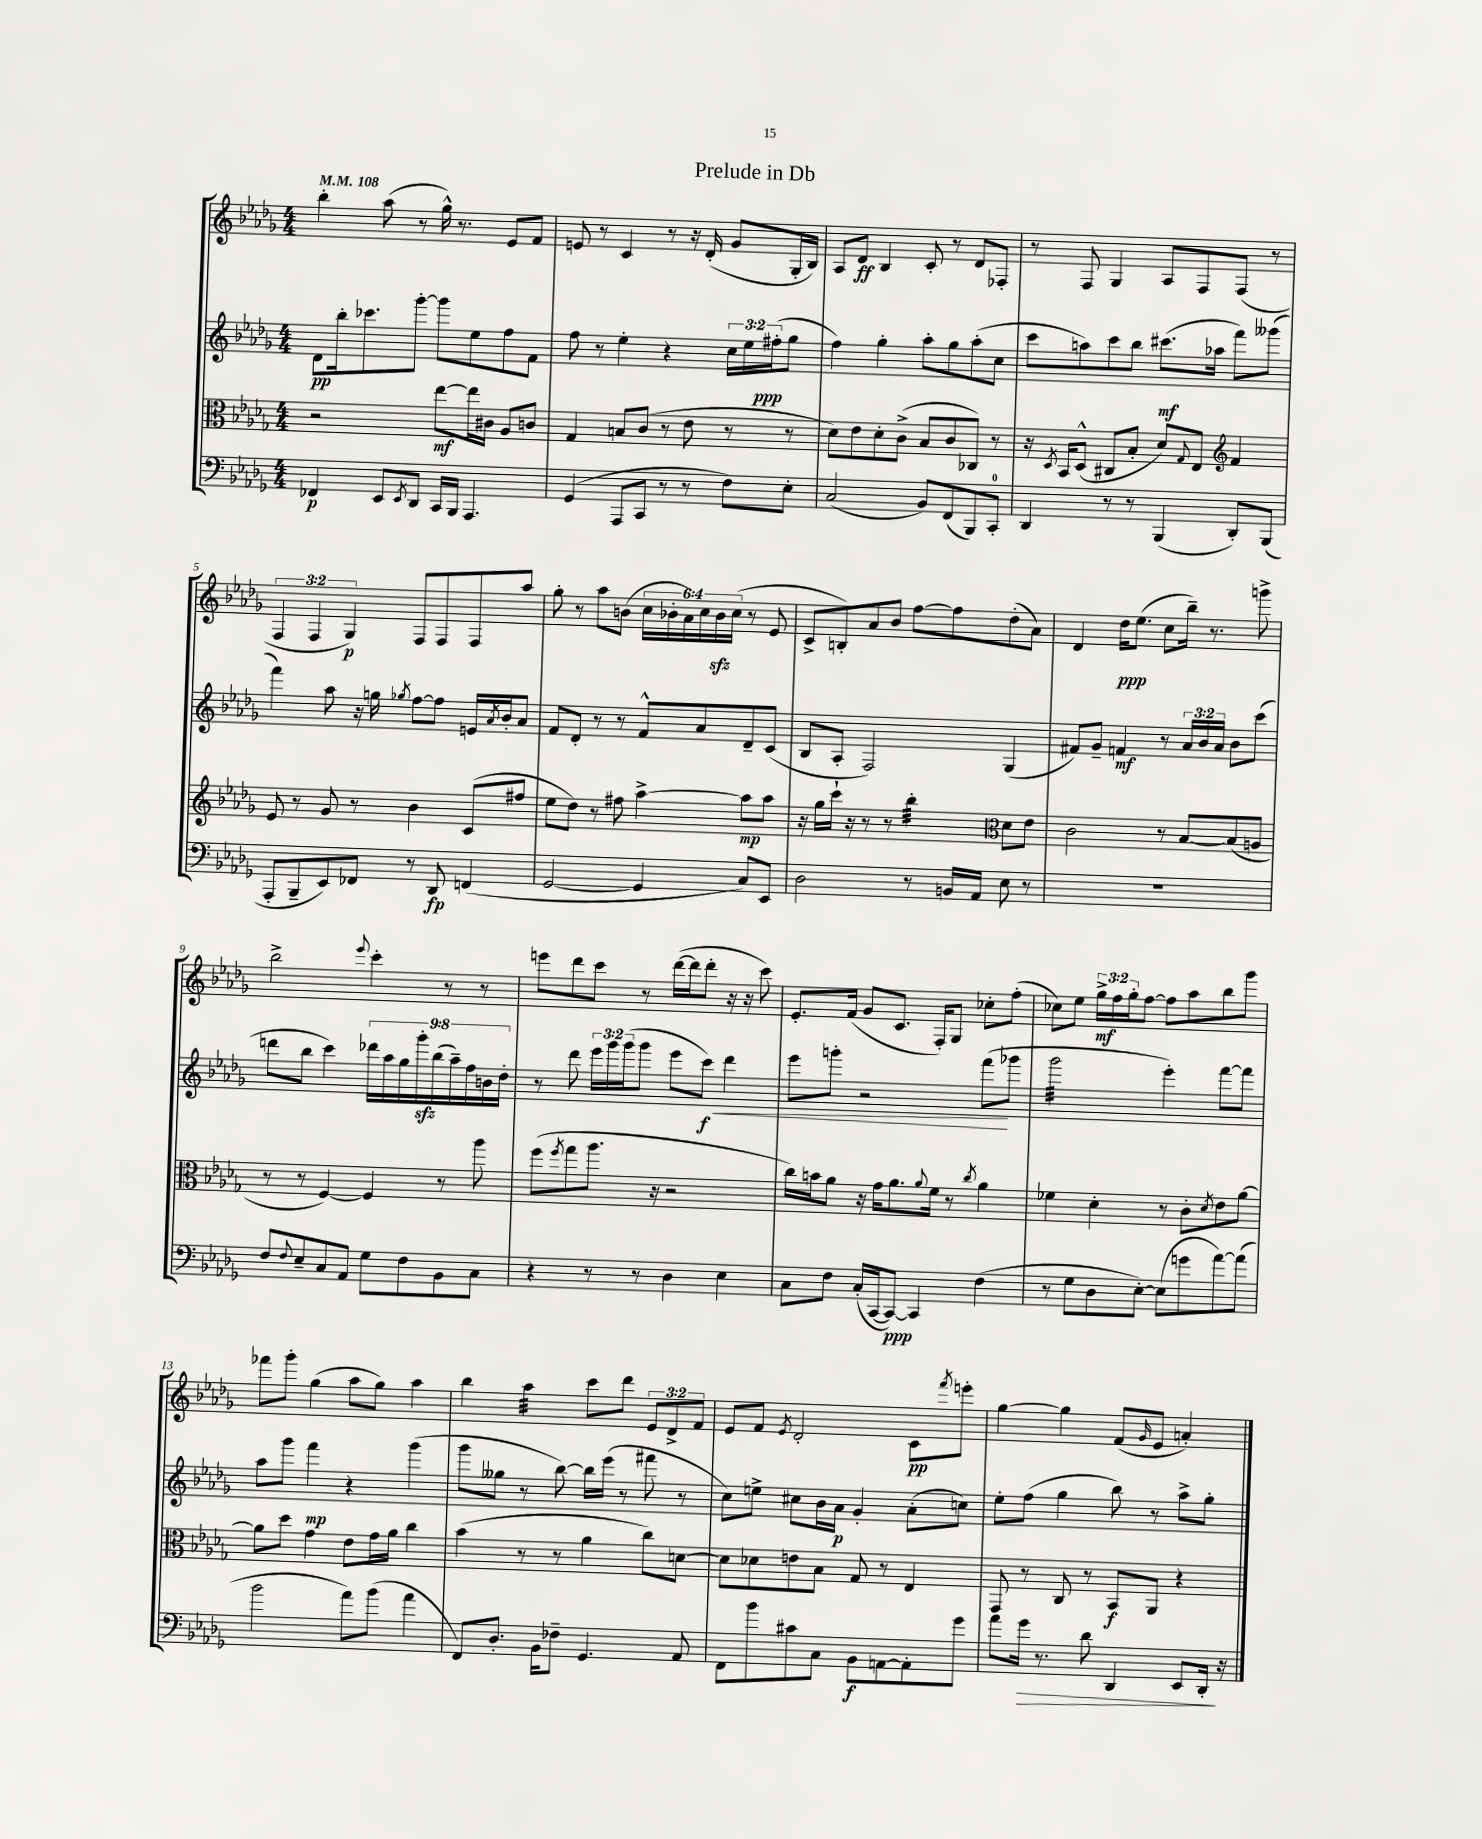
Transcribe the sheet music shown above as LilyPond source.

\header { title = "Prelude in Db" }
<<
\new StaffGroup <<
\new Staff = "s0" {
    \clef treble \key des \major \numericTimeSignature \time 4/4 \override Staff.TupletNumber.text = #tuplet-number::calc-fraction-text \tempo 4 = 108
    bes''4-. aes''8( r8 ges''16-^) r8. ees'8 f'8 |
    e'8 r8 c'4 r8 r16 des'16-.( ges'8 ges16-. bes16) |
    aes8 des'8\ff bes4 c'8-. r8 des'8 fes8-. |
    r8 f8 ges4 aes8 f8 f8( r8 |
    \tuplet 3/2 { f4 f4 ges4\p) } f8 f8 f8 aes''8 |
    ges''8-. r8 aes''8 b'8( \tuplet 6/4 { c''16 bes'16-. aes'16) c''16 bes'16\sfz c''16( } r8 ees'8 |
    c'8-> b8-.) aes'8 bes'8 f''8~ f''8 des''8-.( aes'8) |
    des'4 des''16\ppp ees''8.( c''8 bes''16--) r8. g'''8-> |
    bes''2-> \appoggiatura { ees'''8 } c'''4-. r8 r8 |
    e'''8 des'''8 c'''8 r8 des'''16~( des'''16 des'''8-. r16 r16 c'''8) |
    ees'8.-. f'16( ges'8 c'8. f16-.) ges8 ces''8-. f''8-.( |
    ces''8) ees''8 \tuplet 3/2 { ges''16->\mf f''16 ges''16-. } f''8~ f''8 aes''8 bes''8 ges'''8 |
    fes'''8 ges'''8-. ges''4( aes''8 ges''8) aes''4 |
    bes''4 aes''4:32 c'''8 des'''8 \tuplet 3/2 { ees'8 des'8-> f'8 } |
    ees'8 f'8 \acciaccatura { ees'8 } des'2-. c'8\pp \acciaccatura { f'''8 } e'''8-. |
    ges''4~ ges''4 f'8( \grace { ges'16 } ees'8 a'4-.) \bar "|." |
}
\new Staff = "s1" {
    \clef treble \key des \major \numericTimeSignature \time 4/4 \override Staff.TupletNumber.text = #tuplet-number::calc-fraction-text
    des'8\pp bes''16-. ces'''8. ges'''8~-. ges'''8 ees''8 f''8 f'8 |
    f''8 r8 ees''4-. r4 \tuplet 3/2 { c''16 ees''16 fis''16-.\ppp( } ges''8 |
    f''4) ges''4-. aes''8-. ges''8 aes''8-.( c''8 |
    c'''8 a''8) c'''8 bes''8 cis'''8.\mf( aes''16 f'''8) geses'''8( |
    f'''4) aes''8 r16 g''16 \acciaccatura { ges''8 } f''8~ f''8 e'16 \acciaccatura { aes'8 } bes'16-. aes'8 |
    f'8 des'8-. r8 r8 f'8-^ aes'8 des'8-- c'8( |
    bes8 aes8-. f2) ges4( |
    fis'8) ges'8-- f'4\mf r8 \tuplet 3/2 { aes'16 bes'16 aes'16 } bes'8 c'''8( |
    d'''8 bes''8 c'''4) \tuplet 9/8 { des'''16 aes''16 ges''16 ges'''16-.\sfz bes''16( aes''16--) f''16 b'16 des''16-. } |
    r8 des'''8 \tuplet 3/2 { ees'''16 ges'''16 ges'''16( } ges'''8 ees'''8 c'''8\f\<) des'''4 |
    ees'''8 g'''8-. r2 f'''8\!( ges'''8 |
    ges'''2:32 ees'''4-.) f'''8~ f'''8 |
    aes''8 ges'''8 f'''4\mp r4 ges'''4( |
    ges'''8 geses''8 r8 bes''8~) bes''16 ees'''16( r8 fis'''8 r8 |
    c''8) e''8-> cis''8 bes'16 aes'16\p ges'4-. aes'8-.( c''8) |
    ees''8-. f''8( ges''4 bes''8) r8 aes''8-> ges''8-. \bar "|." |
}
\new Staff = "s2" {
    \clef alto \key des \major \numericTimeSignature \time 4/4
    r2 ees''8~\mf ees''16 cis'16 aes8 c'8 |
    ges4 b8 c'8( r8 ees'8 r8 r8 |
    des'8) ees'8 des'8-. c'8->( bes8 c'8 ces8) r8 |
    r16 \acciaccatura { des8 } bes,16 des8-^( cis8 bes8-. des'8) \appoggiatura { ges8 } ees8 \clef treble f'4 |
    ees'8 r8 ges'8 r8 bes'4 c'8( fis''8 |
    ees''8 des''8) r8 fis''8 aes''4~-> aes''8\mp aes''8 |
    r16 ges''16 c'''16-! r16 r8 r8 bes''4:32-. \clef alto des'8 ees'8 |
    c'2 r8 bes8~ bes8( a8 |
    r8 r8 f4~) f4 r8 aes''8 |
    f''8( \acciaccatura { f''8 } ges''8 aes''8. r16 r2 |
    c''16) b'16 aes'8 r16 ges'16 aes'8. \appoggiatura { aes'8 } f'16 r8 \acciaccatura { c''8 } aes'4 |
    fes'4 des'4-. r8 c'8-. \acciaccatura { des'8 } ees'8 aes'8~ |
    aes'8 des''8 ges'4 ees'8 ges'16 aes'16 c''4 |
    bes'4( r8 r8 aes'4 c''8) d'8~ |
    d'8 des'8 e'8 bes8 ges8 r8 ees4 |
    ges,8 r8 c8 r8 bes,8\f aes,8 r4 \bar "|." |
}
\new Staff = "s3" {
    \clef bass \key des \major \numericTimeSignature \time 4/4
    fes,4\p ees,8 \acciaccatura { ees,8 } des,8 c,16 bes,,16 aes,,4. |
    ges,4( aes,,8 c,8 r8 r8 f8) ees8-. |
    c2( bes,8) f,8( bes,,8) c,8-0-. |
    des,4 r8 r8 bes,,4( des,8-.) bes,,8( |
    aes,,8-. bes,,8-- ees,8) fes,8 r8 des,8\fp f,4( |
    ges,2~ ges,4 c8) ees,8 |
    des2 r8 b,16 aes,16 ees8 r8 |
    R1 |
    f8 \appoggiatura { f8 } ees8-- c8 aes,8 ges8 f8 bes,8 c8 |
    r4 r8 r8 des4 ees4 |
    c8 f8 c16-.( c,16~ c,8~\ppp) c,4 f4( |
    r8 ges8 des8 ees8~-.) ees8( g'8 aes'8~) aes'8( |
    bes'2 aes'8) bes'8( aes'4 |
    f,8) des8.-. bes,16 fes8-- ges,4. aes,8 |
    f,8 bes'8 cis'8 c8 bes,8\f a,8~ a,8-. ges'8 |
    aes'8 ges'16\> r8. des'8 des,4 ees,8 des,16-.\! r16 \bar "|." |
}
>>
>>
